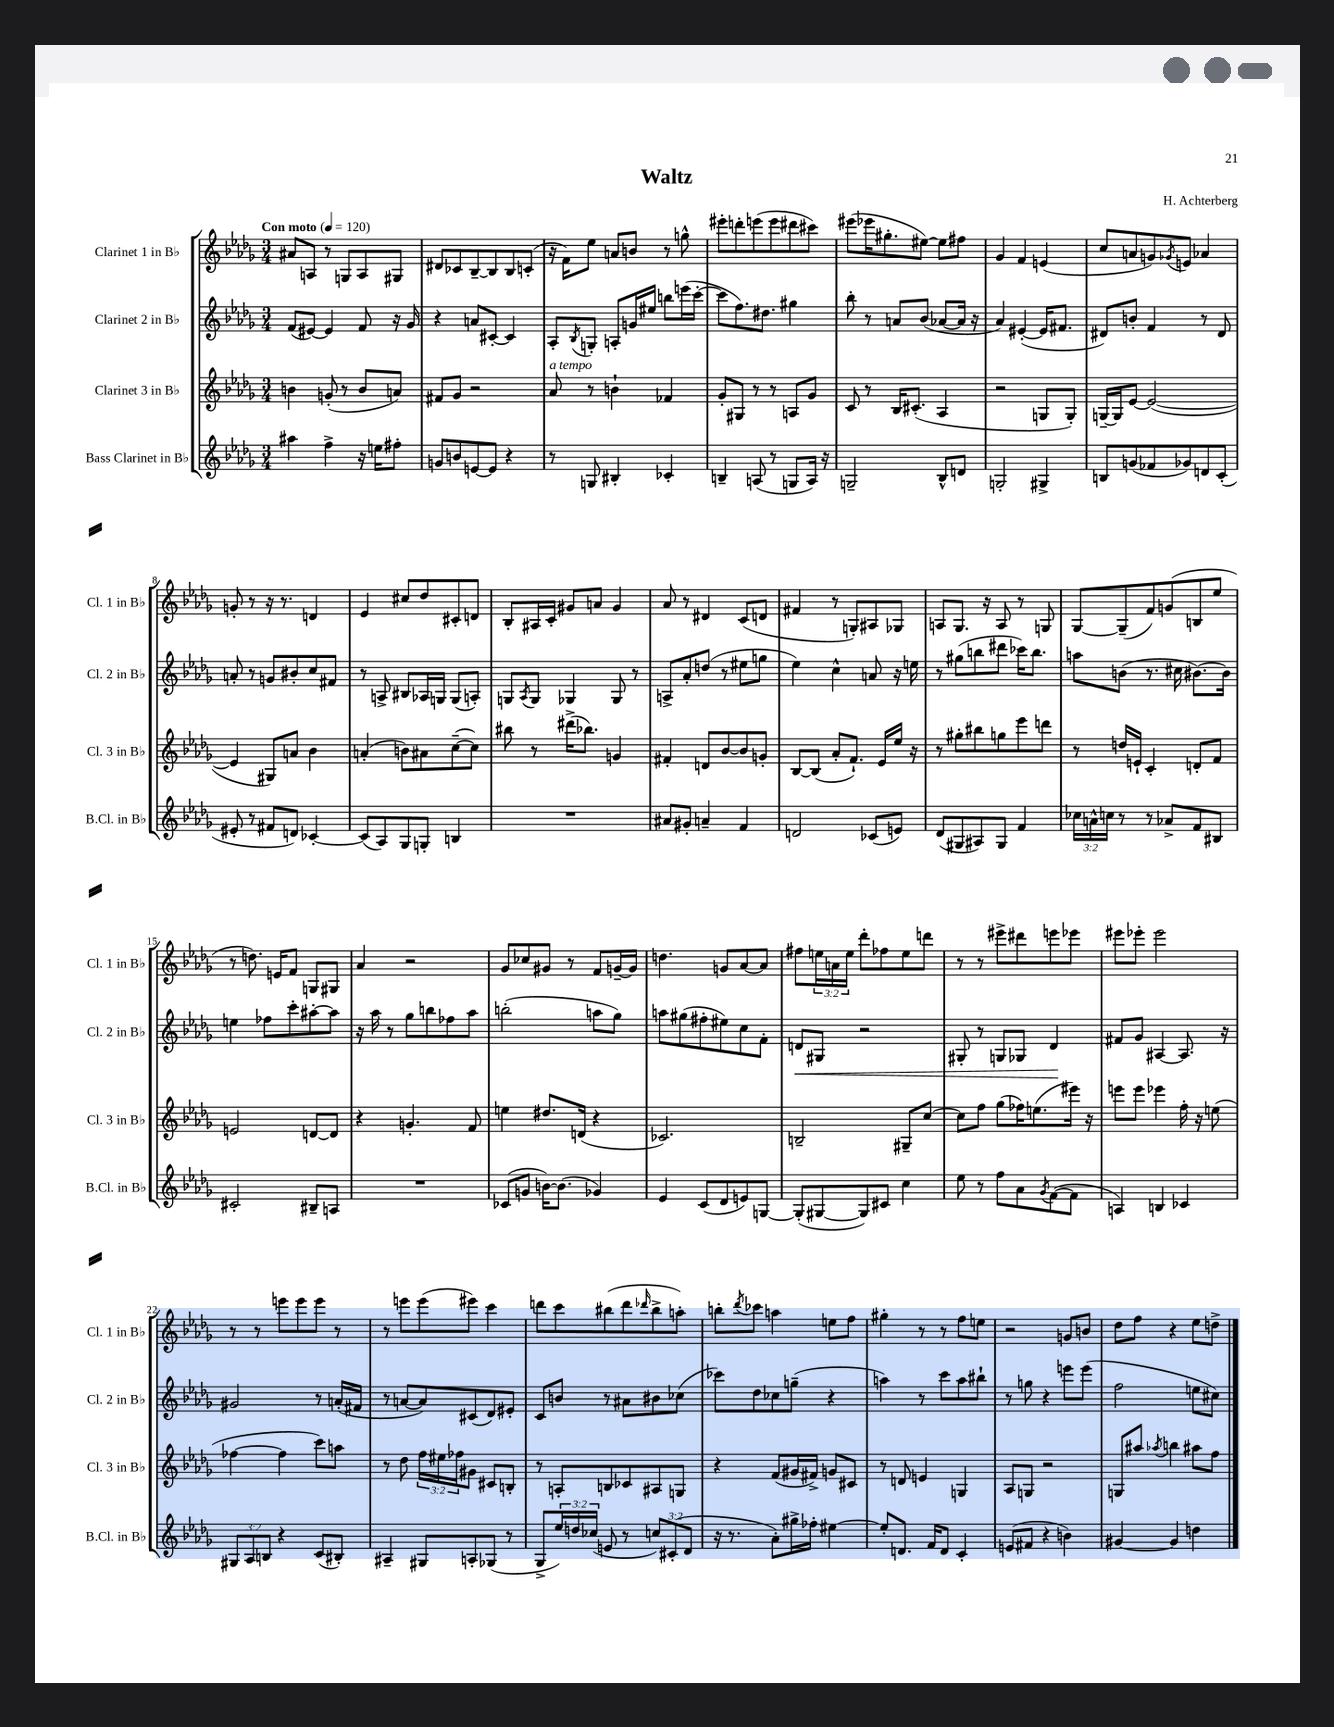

**kern	**kern	**kern	**kern
*staff4	*staff3	*staff2	*staff1
*clefG2	*clefG2	*clefG2	*clefG2
*k[b-e-a-d-g-]	*k[b-e-a-d-g-]	*k[b-e-a-d-g-]	*k[b-e-a-d-g-]
*M3/4	*M3/4	*M3/4	*M3/4
*MM120	*MM120	*MM120	*MM120
4aa#	4b	(8f	8a#
.	.	[8e#)	8A
4ff^	(8g'	4e#]	8r
.	8r	.	8G
16r	8b	8f	8A
16ee	.	.	.
8ff#'	8a)	16r	8G#
.	.	16g-	.
=	=	=	=
8g	8f#	4r	8d#
8b	8g-	.	8c-
[8e	2r	8a	[8B-~
8e]	.	[8c#'	8B-]
4r	.	4c#]	8B-
.	.	.	(8c'
=	=	=	=
8r	8a-	8A-'	16r
.	.	.	16f)
.	.	8qB-	.
8G	8r	8G'	8ee-
4B#'	4b`	8A'	8a
.	.	16g	8b
.	.	16ee#	.
4c-'	4f-	8bb	8r
.	.	(16eee	8gg^^
.	.	[16ccc'	.
=	=	=	=
4B~	8g-'	8ccc]	8eee#'
.	8G#	8.ff)	8ddd'
(8A	8r	.	(8eee
.	.	8.dd#	.
8r	8r	.	8eee
8G	8A	4gg#	8ddd#
16A)	8g-	.	8ccc#)
16r	.	.	.
=	=	=	=
2G~	8c	8bb-'	(8eee#
.	8r	8r	16eee-
.	.	.	8.gg#'
.	16B-	8a	.
.	(8.c#'	.	.
.	.	(8b-	[8ee#)
8B-^^	4A-	[8a-	8ee#]
8d	.	16a-]	8ff#
.	.	16r	.
=	=	=	=
2G'	2r	4a-)	4g-
.	.	([4e#'	4f
4G#^	8G	16e#]	(4e
.	.	8.f#	.
.	8G')	.	.
=	=	=	=
8B	[16G~	8d#)	8cc
.	16G]	.	.
(8g	[8e-	8b'	8a
8f-	(2e-_	4f	8g)
.	.	.	8qg-
8g-)	.	.	8e
8d	.	8r	4a-
(8c'	.	8d#	.
=	=	=	=
8e#'	4e-]	8a'	8g'
8r	.	8r	8r
8f#	8G#)	8g	16r
.	.	.	8.r
8d)	8a	8b#'	.
[4c-'	4b-	8cc	4d
.	.	8f#	.
=	=	=	=
(8c-]	(4a'	8r	4e-
8A-)	.	8A^	.
8G-	8b)	8B#	8cc#
8G'	8a#	16A-	8dd-
.	.	16G	.
4B	([8cc~	(8G	8c#'
.	8cc])	8A')	8d
=	=	=	=
2.r	8bb#	8G	8B-'
.	.	8qA-	.
.	8r	8G	16A#
.	.	.	16c'
.	(16ddd#^	4G-	8g#
.	8.bb-)	.	.
.	.	.	8a
.	4g	8G-	4g#
.	.	8r	.
=	=	=	=
8a#	4f#'	8A^	8a-
8g#'	.	8a-'	8r
4a~	8d	(8dd	4d#
.	[8b-	8r	.
4f	8b-]	8ee#	(8c
.	8g'	8gg	8d
=	=	=	=
2d	[8B-	4ee-)	4f#
.	(8B-]	.	.
.	8a-'	4cc^^	8r
.	8.f`)	.	8G')
(8c-	.	8a	8A#
.	16e-	.	.
8e)	16ee-	16r	8G-
.	16r	16ee	.
=	=	=	=
(8d-	8r	8r	8A
8G#	8gg#'	(8gg#	8.G-
8A#)	8bb#	8bb	.
.	.	.	16r
8G#	8gg	8ddd#	8A
4f	8eee-	16ccc-)	8r
.	.	8.bb	.
.	8ddd	.	8G
=	=	=	=
24cc-	8r	8aa	[8G-
24a^^	.	.	.
24cc	.	.	.
8r	16dd	(8b	(8G-~]
.	16e`	.	.
8r	4c'	8.r	8f)
8a-^	.	.	(8g
.	.	16cc#	.
8f	8d'	[8.b#)	8B
8B#	8f	.	8ee-
.	.	16b#]	.
=	=	=	=
2c#'	2e	4ee	8r
.	.	.	8.dd)
.	.	8ff-	.
.	.	.	16e
.	.	8ccc'	8f
8B#~	[8d	[8aa#'	8G
8A	8d]	8aa#]	8G#
=	=	=	=
2.r	4r	16r	4a-
.	.	16aa-	.
.	.	8r	.
.	4.g'	8gg-	2r
.	.	8bb	.
.	.	8ff-	.
.	8f	8aa-	.
=	=	=	=
(8c-	4ee	(2bb'	8g-
8g	.	.	8cc-
[16b)	8.dd#	.	8g#
(8.b]	.	.	.
.	.	.	8r
.	(16d	.	.
4g-)	4r	8aa	8f
.	.	8gg-)	[16g~
.	.	.	16g]
=	=	=	=
4e-	2.c-)	8aa	4.dd
.	.	(8gg#	.
(8c	.	8ff#'	.
8d-	.	8ee#)	8g
8e)	.	8cc	[8a-
[8G	.	8f'	8a-]
=	=	=	=
(8G']	2B~	8d	8ff#
[8G#	.	8G#	24ee
.	.	.	24a
.	.	.	24ee
8G#])	.	2r	8ddd-'
8c#	.	.	8ff-
4cc	8G#~	.	8ee
.	[8cc	.	8ddd
=	=	=	=
8ee-	8cc]	8G#'	8r
8r	8ff	8r	8r
8ff	(8gg-	8G	8eee#^
8a-	16ff-)	8G-	8ddd#
.	(8.ee	.	.
8qg-	.	.	.
([8f	.	4d-	8eee
8f]	16eee#)	.	8eee-
.	16r	.	.
=	=	=	=
4A)	8eee	8f#	8eee#
.	8eee	8g-	8eee-'
4B	4eee-	[4A#	2eee-
4c-	16ff'	8.A#]	.
.	16r	.	.
.	(8ee	.	.
.	.	16r	.
=	=	=	=
12G#	[4ff-	2g#	8r
12A-	.	.	.
.	.	.	8r
12B	.	.	.
4r	4ff-]	.	8eee
.	.	.	8eee
(8c	8ccc)	8r	8eee
8B#')	8aa	(16a'	8r
.	.	16f#	.
=	=	=	=
4A#~	8r	8r	8r
.	8dd-	[8a	8eee
8G#	24ff	8a])	(8eee
.	24ee#	.	.
.	24ff-	.	.
8A'	8g#	(8c#	8eee#)
(8G-	8c#	8d-)	4ccc
8r	8B'	8e#'	.
=	=	=	=
8G-^	8r	8c	8ddd
24ee-)	8A'	8b	8ccc
24dd	.	.	.
(24cc-	.	.	.
8e	8B	8r	(8bb#
8r	8c-	8a#	8ddd
.	.	.	16qqddd-
12cc)	8A#	8b#	8bb#^
(12c#'	.	.	.
.	8G	(8cc-	8aa')
12d-	.	.	.
=	=	=	=
16r	4r	8ccc-)	8bb'
8.r	.	.	.
.	.	.	8qddd-
.	.	8dd-	8ccc-
8a-')	(8f	8cc-	4aa
16gg#^	16g#	(8gg~	.
16ff-'	16f#^)	.	.
[4ee#	8g	4r	8ee
.	8c#	.	8ff
=	=	=	=
8ee#']	8r	4aa)	4gg#'
8.d	8d	.	.
.	4e	8r	8r
16f	.	.	.
8d	.	8ccc	8r
4c'	4G	8aa	8ff
.	.	8bb#`	8ee
=	=	=	=
(8e	8A-	8r	2r
8f#	8G	8gg	.
4r	2r	4r	.
4b)	.	8eee	8g
.	.	(8eee	8b
=	=	=	=
[4g#	8G	2ff	8dd-
.	8aa#	.	8ff
.	8qaa-	.	.
4g#]	4bb	.	4r
4dd	8aa#	8ee	8ee-
.	8ff	8cc#)	8dd^
==	==	==	==
*-	*-	*-	*-
